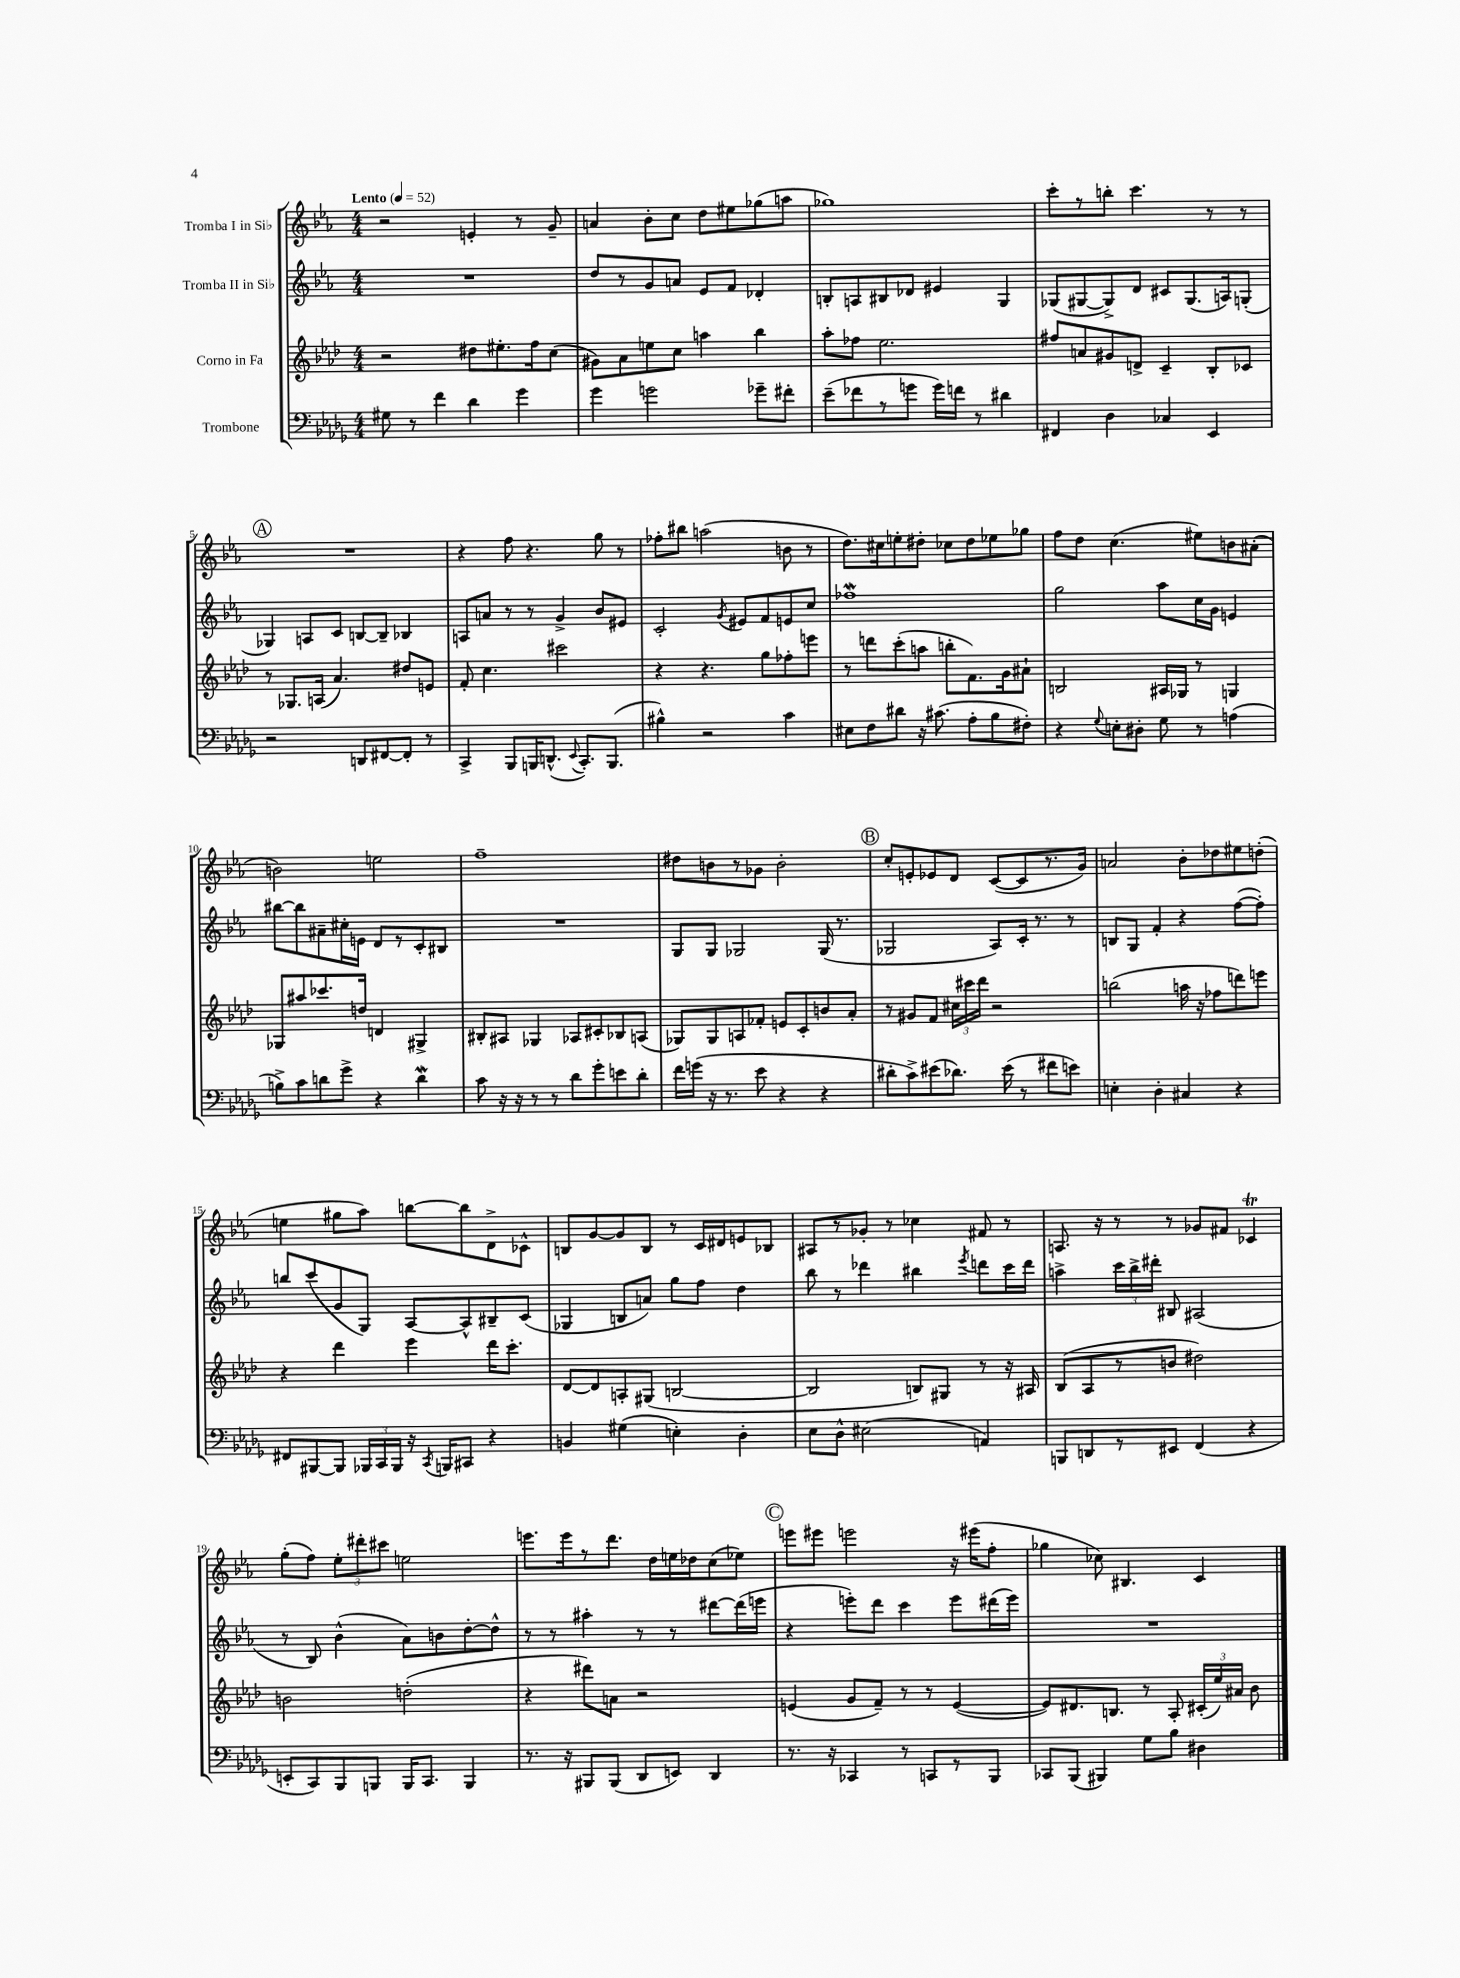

**kern	**kern	**kern	**kern
*part4	*part3	*part2	*part1
*staff4	*staff3	*staff2	*staff1
*I"Trombone	*I"Corno in Fa	*I"Tromba II in Si♭	*I"Tromba I in Si♭
*clefF4	*clefG2	*clefG2	*clefG2
*k[b-e-a-d-g-]	*k[b-e-a-d-]	*k[b-e-a-]	*k[b-e-a-]
*M4/4	*M4/4	*M4/4	*M4/4
*MM52	*MM52	*MM52	*MM52
=1	=1	=1	=1
!	!	!	!LO:TX:a:B:t=Lento
8G#X\	2r	1r	2r
8r	.	.	.
4f\	.	.	.
4d-\	8dd#X\L	.	4en'/
.	8.ee#X'\	.	.
4g-\	.	.	8r
.	16ff\k	.	.
.	(8cc\J	.	8g~/
=2	=2	=2	=2
4g-\	8g#X\L)	8dd/L	4an/
.	8a-\	8r	.
2gn\	8een\	8g/	8b-'\L
.	8cc\J	8an/J	8cc\J
.	4aan\	8e-/L	8dd\L
.	.	8f/J	8ee#X\
8g-X~\L	4bb-\	4d-X'/	(8gg-X\
8f#X'\J	.	.	8aan\J
=3	=3	=3	=3
(8e-~\L	8aa-'\L	8Bn'/L	1gg-X)
8f-X\	8ff-X\J	8An/	.
8r	2.ee-\	8B#X/	.
8gn\J	.	8d-X/J	.
16g\LL)	.	4e#X/	.
16fn\JJ	.	.	.
8r	.	.	.
4d#X\	.	4G/	.
=4	=4	=4	=4
4FF#X/	8ff#X/L	(8G-X/L	8ccc'\L
.	8an/	[8G#X/	8r
4D-\	8g#X/	8G#^/])	8bbn'\J
.	8dn^/J	8d/J	4.ccc\
4C-X/	4c~/	8c#X/L	.
.	.	(8.G#/	.
4EE-/	8B-'/L	.	8r
.	.	16An/k)	.
.	8c-X/J	(8Gn'/J	8r
!!LO:LB:g=z
!!LO:REH:place=s1:t=A
=5	=5	=5	=5
2r	8r	4G-X/)	1r
.	8.G-X/L	.	.
.	.	8An/L	.
.	(16An/Jk	.	.
.	4.a-/)	8c/J	.
8DDn/L	.	[8Bn/L	.
[8FF#X/	.	8B~/J]	.
8FF#'/J]	8dd#X/L	4B-X/	.
8r	8en/J	.	.
=6	=6	=6	=6
4CC^/	8f'/	8An/L	4r
.	4.cc\	8an/J	.
8BBB-/L	.	8r	8ff\
16BBBn/K	.	8r	4.r
(8.DDn^^/J	.	.	.
.	2ccc#X\	4g^/	.
8qqEE-/	.	.	.
8.CC'/L)	.	.	.
.	.	8b-/L	8gg\
(8.BBB/J	.	.	.
.	.	8e#X/J	8r
=7	=7	=7	=7
4B#X^^\)	4r	2c'/	8ff-X'\L
.	.	.	8bb#X\J
2r	4.r	.	(2aan\
.	.	8qg/	.
.	.	8e#X/L	.
.	8gg\L	8f/	.
4c\	8ff-X'\	8en/	8bn\
.	8eeen\J	8cc/J	8r
=8	=8	=8	=8
8E#X\L	8r	1ff-Xw	8.dd\L)
8F\	8dddn\L	.	.
.	.	.	16cc#X\k
8d#X\J	(8ccc'\	.	8een'\
16r	8aan\J	.	8dd#X'\J
(8.c#X\	.	.	.
.	8bbn'\L	.	8cc-X\L
8A-'\L	8.f\)	.	8dd#\
8B-\	.	.	8ee-X\
.	16g\k	.	.
8F#X'\J)	8a#X`\J	.	8gg-X\J
=9	=9	=9	=9
4r	2Bn/	2gg\	8ff\L
.	.	.	8dd\J
8qqG-/	.	.	.
8En'\L	.	.	(4.cc\
8D#X'\J	.	.	.
8G-\	16A#X/LL	8aa-\L	.
.	16G-X/JJ	.	.
8r	8r	16cc\L	8ee#X\L)
.	.	16g\JJ	.
(4An\	4Gn/	4en/	8bn\
.	.	.	(8a#X'\J
!!LO:LB:g=z
=10	=10	=10	=10
8Bn^\L)	8G-X/L	[8bb#X\L	2bn\)
8c\	8aa#X/	8bb#\]	.
8dn\	8.ccc-X/	8a#X~\	.
8g-^\J	.	16cc#X'\L	.
.	16ddn/Jk	16en\JJ	.
4r	4dn/	8d/L	2een\
.	.	8r	.
4dW\	4G#X^/	8c'/	.
.	.	8B#X/J	.
=11	=11	=11	=11
8c\	8B#X'/L	1r	1ff~
16r	8A#X/J	.	.
16r	.	.	.
8r	4G-X/	.	.
8r	.	.	.
8d-\L	8A-X/L	.	.
8g-'\	8c#X'/	.	.
8en\	8B-X/	.	.
8d-'\J	(8An/J	.	.
=12	=12	=12	=12
16f\LL	8G-X/L)	8G/L	8dd#X\L
(16gn\JJ	.	.	.
16r	8G-/	8G/J	8bn\
8.r	.	.	.
.	8An/	2G-X/	8r
8e-\	8f-X'/J	.	8g-X\J
4r	8en/L	.	2b'\
.	8c'/	.	.
4r	8bn/	(16G-/	.
.	.	8.r	.
.	8a-'/J	.	.
!!LO:REH:place=s1:t=B
=13	=13	=13	=13
8d#X'\L	8r	2G-X/	8cc'/L
8c^\)	8g#X/L	.	8en'/
(8e#X\	8f/J	.	8e-X/
8.d-X\J)	24cc#X\LL	.	8d/J
.	24ccc#X\	.	.
.	24ddd-\JJ	.	.
.	2r	8A-/L)	([8c/L
(16e#\	.	.	.
8r	.	16c'/Jk	8c/]
.	.	8.r	.
8f#X\L	.	.	8.r
8en\J)	.	8r	.
.	.	.	16g/Jk)
=14	=14	=14	=14
4En'\	(2bbn\	8Bn/L	2an/
.	.	8G/J	.
4D-'\	.	4f'/	.
4C#X/	16aan\	4r	8b-'\L
.	16r	.	.
.	8ff-X\L	.	8dd-X\
4r	8dddn\)	([8ff\L	8ee#X\
.	8eeen\J	8ff'\J])	(8ddn'\J
!!LO:LB:g=z
=15	=15	=15	=15
8FF#X/L	4r	8bbn/L	4een\
[8BBB#X/	.	(8ccc/	.
8BBB#/J]	4ddd-\	8g/	8gg#X\L
24BBB-X/LL	.	8G/J)	8aa-\J)
24CC/	.	.	.
24BBB-/JJ	.	.	.
16r	4eee-\	[8A-/L	[8bbn\L
8qCC/	.	.	.
16BBBn/KL	.	.	.
8CC#X/J	.	8A-^^/]	8bb\]
4r	16ddd-\KL	8B#X~/	8d^\
.	8.ccc'\J	.	.
.	.	(8c/J	8c-X^^\J
=16	=16	=16	=16
4BBn/	[8d-/L	4G-X/	8Bn/L
.	8d-/]	.	[8g/
(4G#X\	8An'/	8Bn/L	8g/]
.	(8G#X/J	8an/J)	8B/J
4En'\)	[2Bn/	8gg\L	8r
.	.	8ff\J	16c/LL
.	.	.	16d#X/J
4D-'\	.	4dd\	8en/
.	.	.	8B-X/J
=17	=17	=17	=17
8E-\L	2B/]	8bb-\	8A#X/L
8D-^^\J	.	8r	8r
(2E#X\	.	4ddd-X\	8g-X'/J
.	.	.	8r
.	8Bn/L)	4bb#X\	4cc-X\
.	8G#X/J	.	.
.	.	8qeee-/	.
4AAn/)	8r	8dddn\L	8f#X/
.	16r	16ccc\L	8r
.	16A#X/	16ddd\JJ	.
=18	=18	=18	=18
8BBBn/L	(8B-/L	4aan^\	8.An/
8DDn/	8A-/	.	.
.	.	.	16r
8r	8r	24ccc\LL	8r
.	.	24bb-^\	.
.	.	24ddd#X'\JJ	.
8EE#X/J	8bn/J	8B#X/	8r
(4FF/	2dd#X\)	(2A#X/	8g-X/L
.	.	.	8f#X/J
4r	.	.	4c-XT/
!!LO:LB:g=z
=19	=19	=19	=19
8EEn'/L	2bn\	8r	(8gg'\L
8CC/)	.	8B-/)	8ff\J)
8BBB-/	.	(4b-^^\	12ee-'\L
.	.	.	12ddd#X'\
8BBBn/J	.	.	.
.	.	.	12ccc#X\J
16BBB/KL	(2ddn'\	8a-\L)	2een\
8.CC/J	.	.	.
.	.	8bn\	.
4BBB/	.	[8dd'\	.
.	.	8dd^^\J]	.
=20	=20	=20	=20
8.r	4r	8r	8.eeen\L
.	.	8r	.
16r	.	.	16eee\k
8BBB#X/L	8ddd#X\L)	4aa#X'\	8r
(8BBB#/J	8an\J	.	8.ddd\J
8DD-/L	2r	8r	.
.	.	.	16dd\LL
8EEn/J)	.	8r	16een\
.	.	.	16dd-X\J
4DD-/	.	[8ddd#X\L	(8cc\
.	.	(16ddd#\L]	8ee-X\J)
.	.	16eeen\JJ	.
!!LO:REH:place=s1:t=C
=21	=21	=21	=21
8.r	(4en/	4r	8eeen\L
.	.	.	8eee#X\J
16r	.	.	.
4CC-X/	8g/L	8eeen'\L)	2eeen\
.	8f~/J)	8ddd\J	.
8r	8r	4ccc\	.
8CCn/L	8r	.	.
8r	([4e/	8eee\L	16r
.	.	.	(16eee#X\KL
8BBB-/J	.	(16ddd#X\L	8ff'\J
.	.	16eee\JJ)	.
=22	=22	=22	=22
8CC-X/L	8e/L])	1r	4gg-X\
(8BBB-/J	8.d#X/	.	.
4BBB#X/)	.	.	8cc-X\)
.	8.Bn/J	.	.
.	.	.	4.B#X/
8G-\L	8r	.	.
8B-\J	8A-'/	.	.
4D#X\	(24c#X'/LL	.	4c/
.	24ee-/)	.	.
.	24a#X/JJ	.	.
.	8b-\	.	.
==	==	==	==
*-	*-	*-	*-
